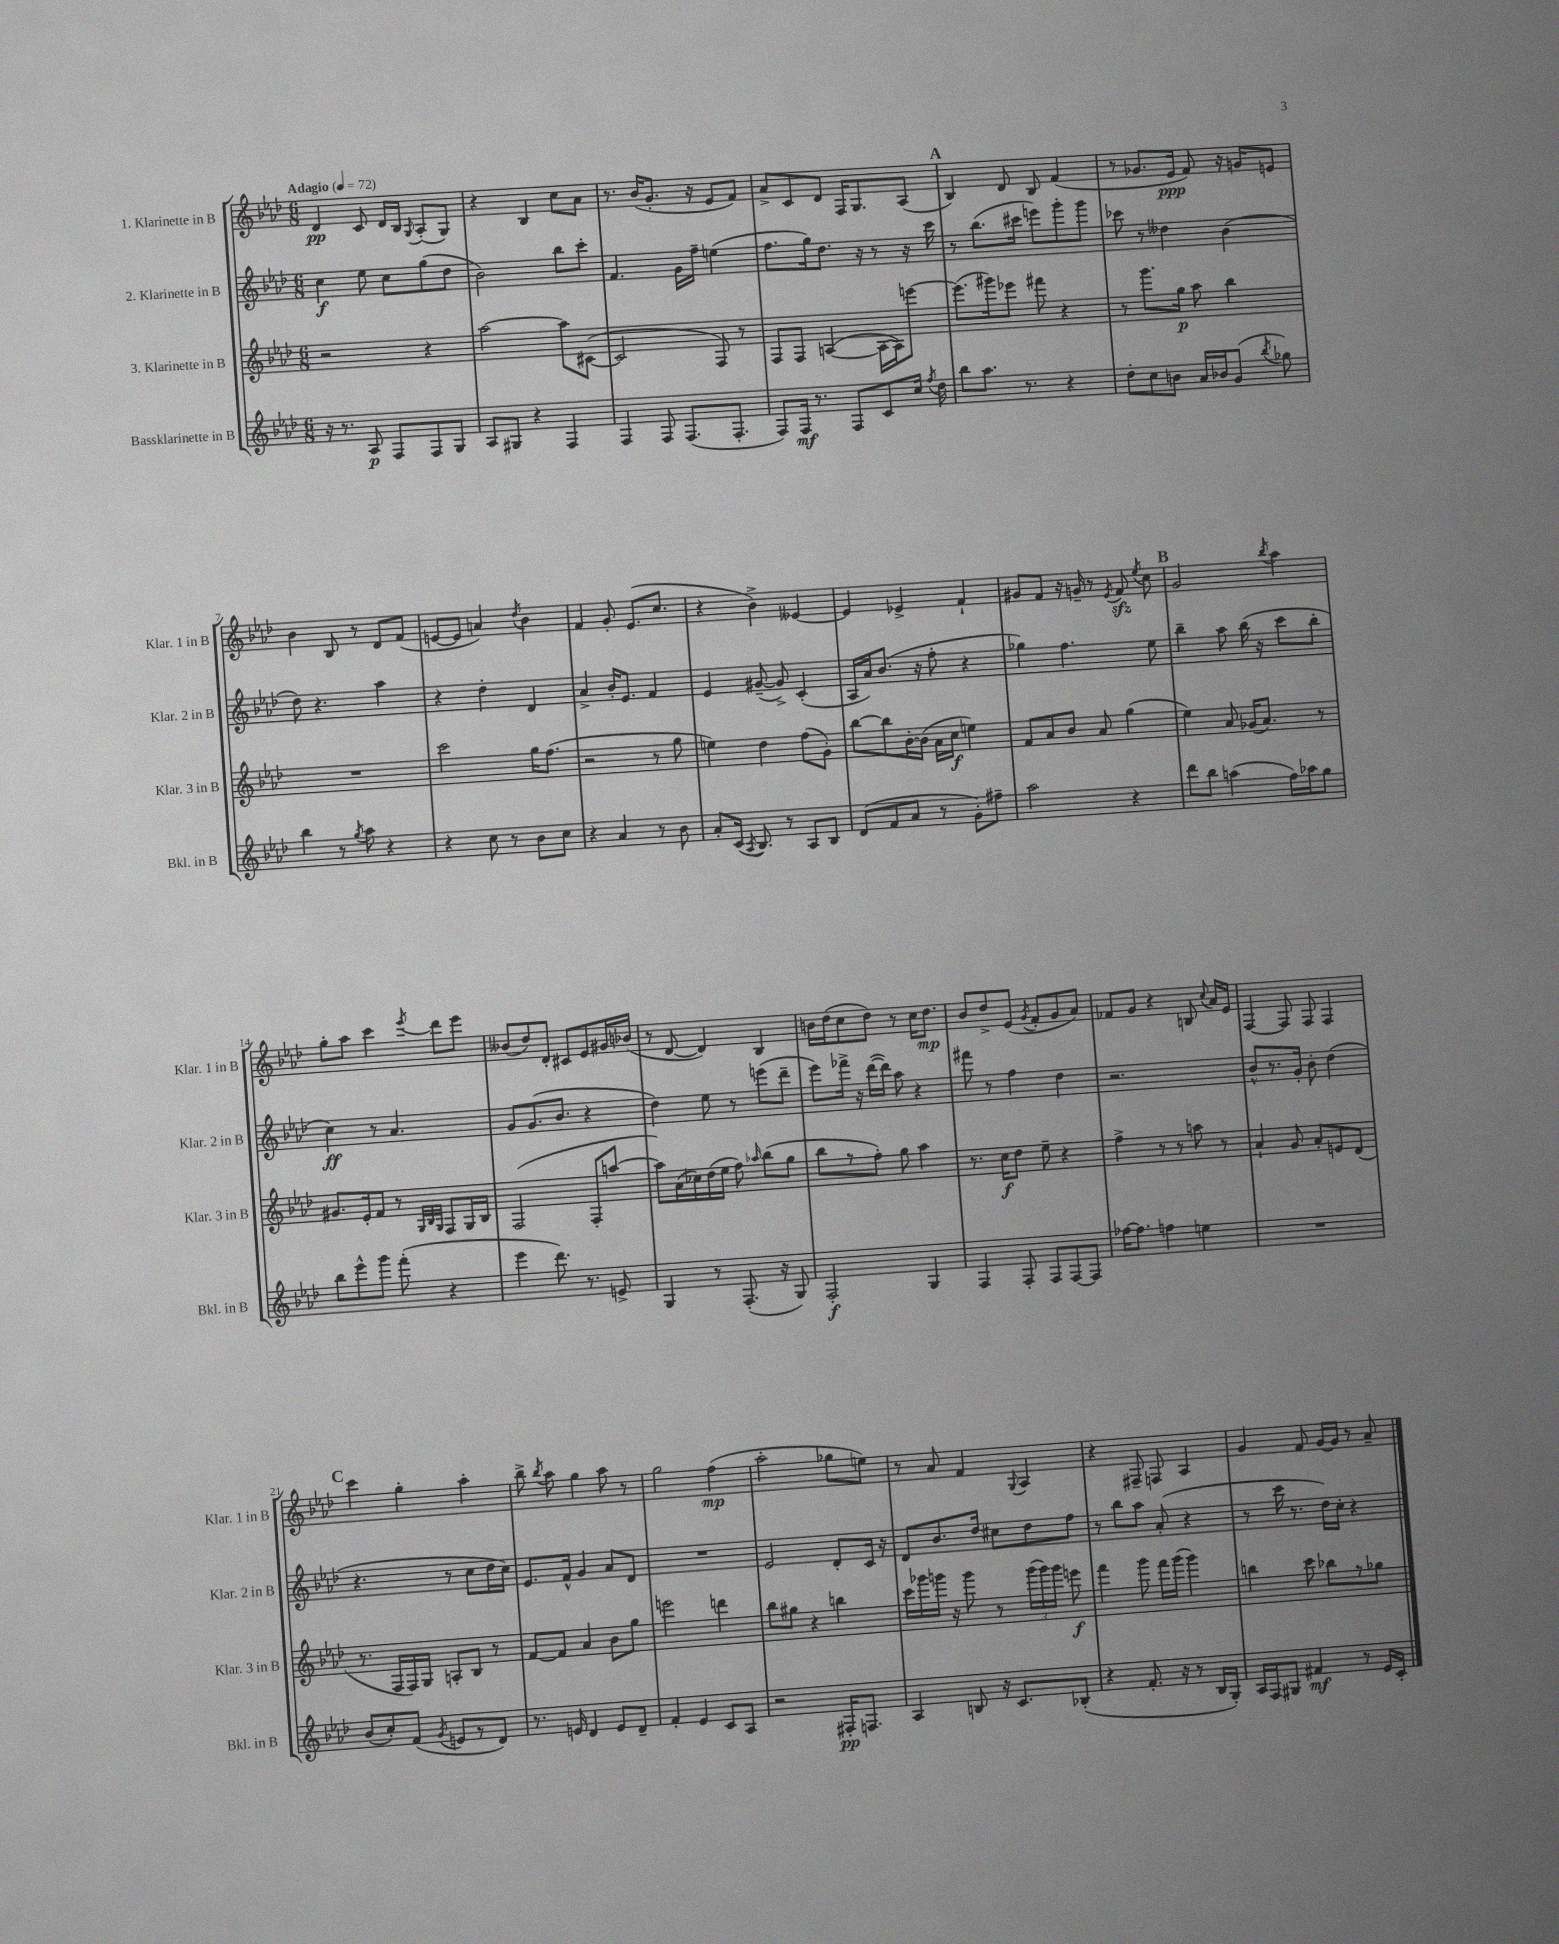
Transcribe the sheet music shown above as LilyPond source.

<<
\new StaffGroup <<
\new Staff = "s0" \with { instrumentName = "1. Klarinette in B" shortInstrumentName = "Klar. 1 in B" } {
    \clef treble \key aes \major \numericTimeSignature \time 6/8 \tempo "Adagio" 4 = 72
    \autoBeamOff des'4\pp c'8 des'16[ bes16] \appoggiatura { g8 } aes8[-.( g8]) |
    r4 bes4 c''8[ aes'8] |
    r8. bes'16[( g'8.]-. r16 ees'8[ f'8]) |
    aes'8[-> c'8 des'8] f16[ g8. aes8]( |
    \mark \markup { \bold "A" } bes4) des'8 bes8 f'4( |
    r8 ges'8.[ ees'16]\ppp f'8) r16 g'16[ e'8] |
    bes'4 bes8 r8 des'8[ f'8]( |
    e'8[~ e'8] a'4) \acciaccatura { des''8 } bes'4 |
    f'4 g'8-. ees'8.[( c''8.] |
    r4 bes'4->) eeses'4~ |
    eeses'4 ees'4-> f'4-! |
    gis'8[ f'8] r16 g'16-- r8 \acciaccatura { ees'8 } f'8\sfz \acciaccatura { ees''8 } c''8 |
    \mark \markup { \bold "B" } g'2 \acciaccatura { bes''8 } aes''4 |
    g''8[-. aes''8] c'''4 \acciaccatura { ees'''8 } des'''8[ ees'''8] |
    beses'8[( des''8) des'8]-. cis'8[ ees'8 gis'16 bes'16]( |
    r8 des'8~ des'4) bes4 |
    b'16[ des''16( c''8 des''8]) r8 c''16[ des''8.]\mp |
    bes'8[ des''8-> ees'8]( \acciaccatura { g'8 } f'8[-. g'8 aes'8]) |
    fes'8[ g'8] r4 b8 \appoggiatura { c''8 } aes'16[ ees'16] |
    f4~ f8 f8 f4 |
    \mark \markup { \bold "C" } c'''4 g''4-. aes''4-. |
    bes''8-> \acciaccatura { bes''8 } aes''8 g''4 aes''8 r8 |
    g''2 f''4\mp( |
    aes''2-. ges''8[ e''8]) |
    r8 aes'8 f'4 \appoggiatura { g8 } aes4 |
    r4 fis8-- f8 aes4 |
    g'4 f'8 g'16[~ g'16] r8 aes'8-- \bar "|." |
}
\new Staff = "s1" \with { instrumentName = "2. Klarinette in B" shortInstrumentName = "Klar. 2 in B" } {
    \clef treble \key aes \major \numericTimeSignature \time 6/8
    \autoBeamOff c''4\f ees''8 c''8[ g''8( des''8] |
    bes'2) bes''8[ c'''8]-. |
    f'4. g'16[ f''16]-- e''4( |
    f''8.[ g''16) des''8.] r16 r8 r16 c'''16 |
    \mark \markup { \bold "A" } r8 bes''8.[( cis'''16] e'''8[) g'''8-. g'''8] |
    ces'''8 r8 deses''4 bes'4( |
    des''8) r4. aes''4 |
    r4 des''4-. des'4 |
    aes'4-> bes'16[-. ees'8.] f'4 |
    ees'4 gis'8~--( gis'8->) c'4-.( |
    aes16[ aes'16) bes'8.]( r16 f''8-. r4 |
    ges''4) f''4. ees''8 |
    \mark \markup { \bold "B" } bes''4-- aes''8 bes''16( r16 c'''8[ bes''8]-. |
    c''4\ff) r8 aes'4. |
    g'8[ g'8.( bes'8.] r4 |
    des''4) ees''8 r8 e'''8[( des'''8]-- |
    ees'''8[) fes'''16]-> r16 des'''16[~( des'''16]) aes''8 r4 |
    fis'''8 r8 f''4 des''4 |
    r2. |
    bes'8[-^ r8. g'16]-. bes'8-. des''4( |
    \mark \markup { \bold "C" } r4. r8 c''8[ des''16 c''16]) |
    ees'8.[ f'16]-^ g'4 aes'8[ des'8] |
    R2. |
    ees'2 des'8[-. c'16] r16 |
    des'8[ bes'8. des''16] cis''8[ des''8 f''8] |
    r8 bes''8[ aes''8] aes'8-.( r4 |
    r8 c'''16 r8. des''16[) c''16]-. r4 \bar "|." |
}
\new Staff = "s2" \with { instrumentName = "3. Klarinette in B" shortInstrumentName = "Klar. 3 in B" } {
    \clef treble \key aes \major \numericTimeSignature \time 6/8
    \autoBeamOff r2 r4 |
    aes''2~ aes''8[ cis'8]~( |
    cis'2 f8) r8 |
    f8[ f8] a4~( a16[~ a16) e'''8]~ |
    \mark \markup { \bold "A" } e'''8.[( gis'''16) ees'''8] fis'''8 r4 |
    r8 g'''8.[ g''16]\p aes''8 bes''4 |
    R2. |
    c'''2 g''16[ f''8.]( |
    r2 r8 g''8 |
    e''4) des''4 f''8[( g'8]-.) |
    bes''8[~ bes''8 bes'16~-. bes'16]( aes'16[ c''16]\f e''4) |
    f'8[ aes'8 bes'8] aes'8 g''4( |
    \mark \markup { \bold "B" } ees''4) aes'8 ges'16[( aes'8.]) r8 |
    gis'8.[ ees'16-. f'8] r8 \grace { g32[ bes32 g32] } f8[ g16 bes16] |
    f2( f8[-. a''8]~ |
    a''8[) aes'16( ces''16) des''16( ees''16] f''8) \grace { aes''16 } bes''8[( g''8] |
    bes''8[ r8 f''8]-.) g''8 aes''4 |
    r8. c''16[\f des''8] ees''8-- r4 |
    f''4-> r8 r8 a''8 r8 |
    aes'4-! g'8 aes'8[-. e'8 des'8]( |
    \mark \markup { \bold "C" } r8. f16[ f16) g16] a8[-. bes8] r8 |
    f'8[~ f'8] aes'4 bes'8[ g''8] |
    e'''2 d'''4 |
    bes''8[ gis''8] r4 b''4 |
    c'''16[ ges'''16 g'''16] r16 g'''8 r8 \tuplet 3/2 { g'''16[( g'''16) g'''16] } e'''8\f |
    f'''4 g'''8 f'''16[ g'''16]( g'''4) |
    b''4 c'''8 bes''8[ r8 ges''8] \bar "|." |
}
\new Staff = "s3" \with { instrumentName = "Bassklarinette in B" shortInstrumentName = "Bkl. in B" } {
    \clef treble \key aes \major \numericTimeSignature \time 6/8
    \autoBeamOff r16 r8. aes8\p f8[ f8 g8] |
    aes8[ gis8] r4 f4 |
    f4 f8 f8.[( f8.]-. |
    f8[) f16]\mf r8. f8[ c'8 c''16] \acciaccatura { f''8 } des''16 |
    \mark \markup { \bold "A" } bes''8[ aes''8.] r8. r4 |
    des''8[-. c''8 b'8] aes'16[ bes'16 g'8]( \acciaccatura { bes''8 } ges''8) |
    bes''4 r8 \acciaccatura { g''8 } aes''8 r4 |
    r4 c''8 r8 bes'8[ c''8] |
    r4 aes'4 r8 bes'8 |
    aes'8[-. c'16]( \acciaccatura { aes8 } bes8.) r8 aes8[ bes8] |
    des'8[( f'8 aes'8] r8 g'8[-.) fis''8]-- |
    aes''2 r4 |
    \mark \markup { \bold "B" } des'''8[ bes''8] a''4( f''16[) aes''16 g''8] |
    bes''8[ ees'''8-^ g'''8] f'''8-.( r4 |
    ees'''4 des'''8.) r8. e'8-> |
    g4 r8 f8.-.( r16 g8) |
    f2-.\f g4 |
    f4 f8-. f8[ f8~ f8] |
    fes''16[~ fes''8.] f''4 e''4 |
    R2. |
    \mark \markup { \bold "C" } bes'8[( c''8-.) f'8]( \acciaccatura { g'8 } e'8[ r8 des'8]) |
    r8. e'16 des'4 e'8[ des'8]-- |
    f'4-. ees'4 c'8[ aes8] |
    r2 fis16[-.\pp f8.] |
    aes4 b8 r16 c'8.[ bes8]-.( |
    r4 f'8.-. r16 r8 bes16[ g16]-.) |
    aes16[ f16 gis8] fis'4\mf r8 ees'16[ c'16]-. \bar "|." |
}
>>
>>
